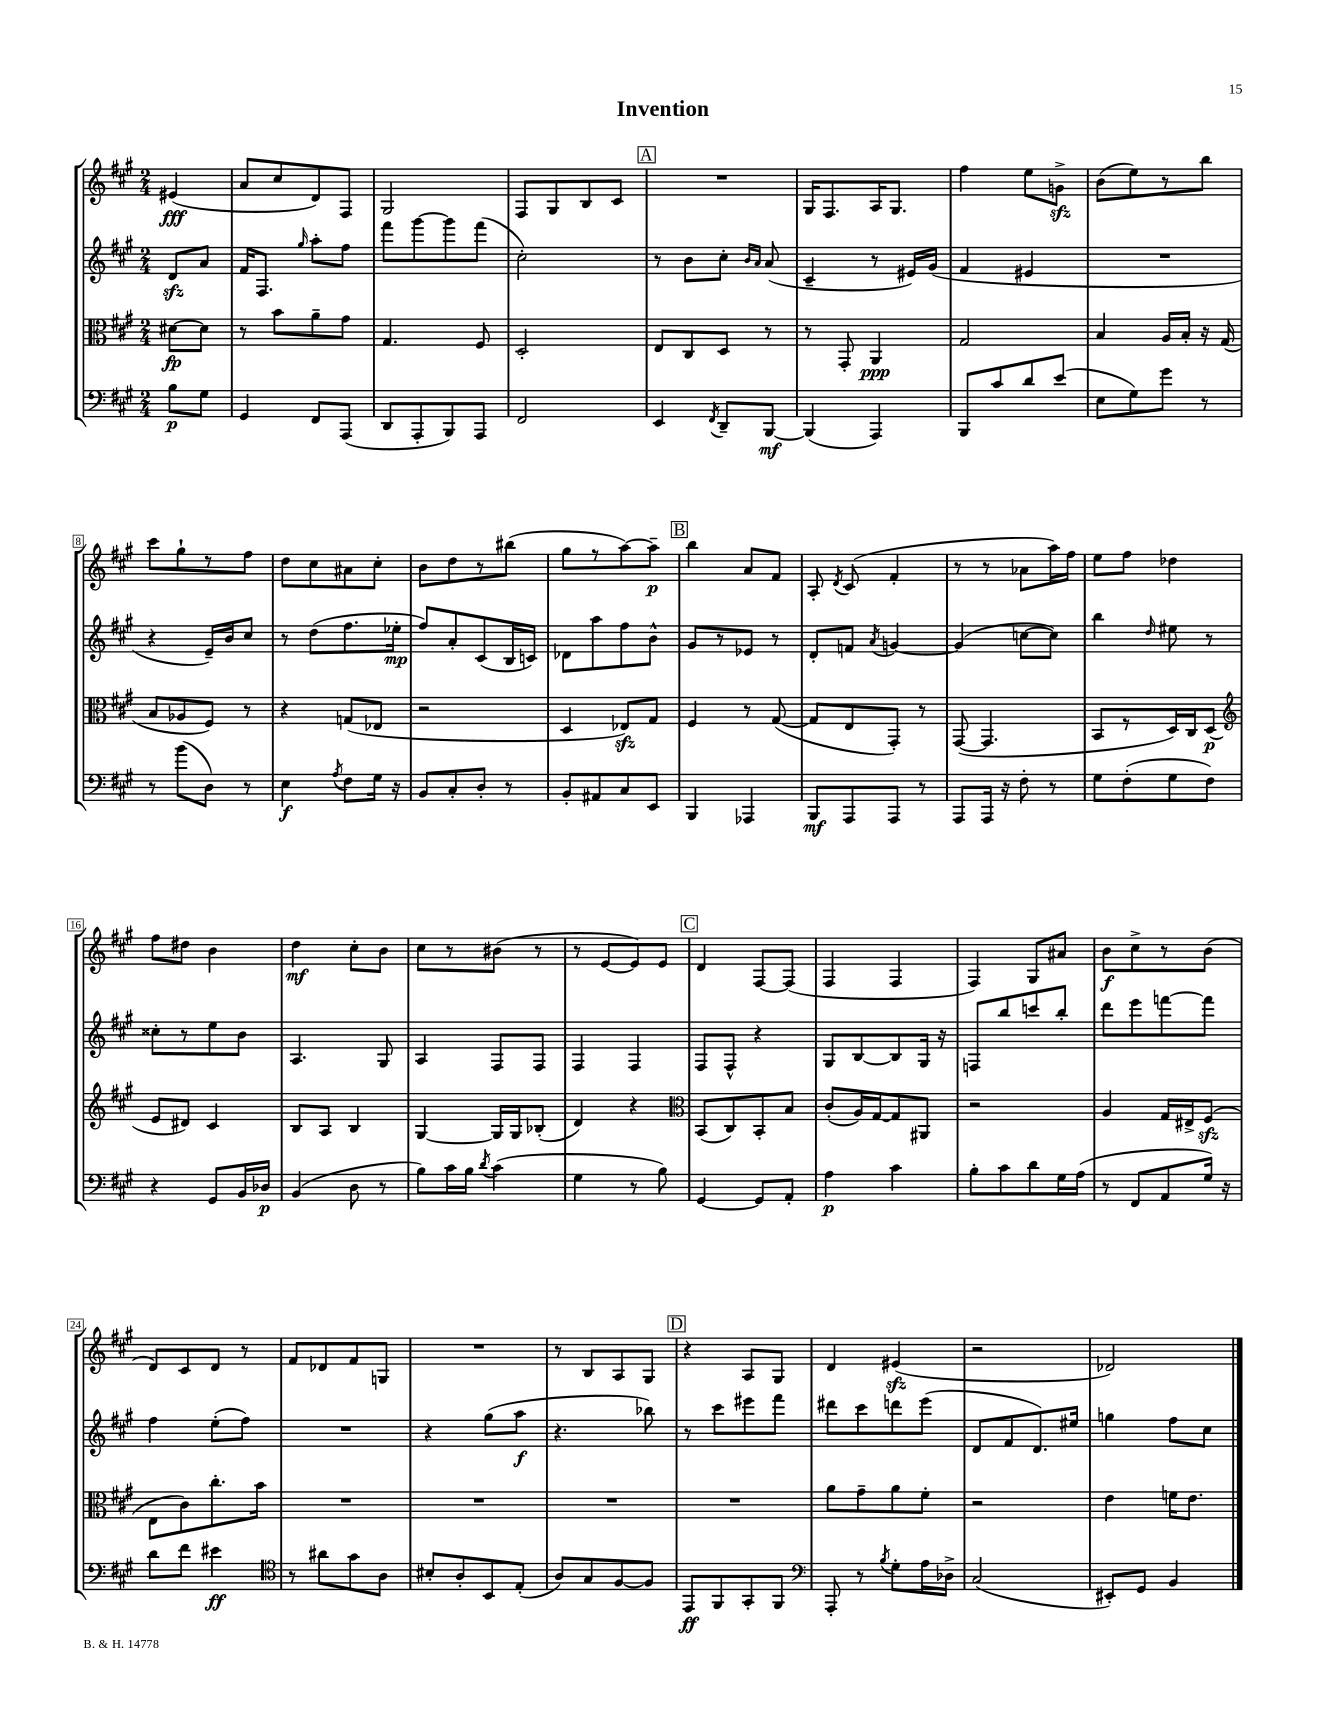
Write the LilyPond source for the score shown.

\header { title = "Invention" }
<<
\new StaffGroup <<
\new Staff = "s0" {
    \clef treble \key a \major \numericTimeSignature \time 2/4 \partial 4
    \autoBeamOff eis'4\fff( |
    a'8[ cis''8 d'8) fis8] |
    gis2 |
    fis8[ gis8 b8 cis'8] |
    \mark \markup { \box "A" } R2 |
    gis16[ fis8. a16 gis8.] |
    fis''4 e''8[ g'8]->\sfz |
    b'8[( e''8) r8 b''8] |
    cis'''8[ gis''8-! r8 fis''8] |
    d''8[ cis''8 ais'8 cis''8]-. |
    b'8[ d''8 r8 bis''8]( |
    gis''8[ r8 a''8~) a''8]--\p |
    \mark \markup { \box "B" } b''4 a'8[ fis'8] |
    a8-. \acciaccatura { d'8 } cis'8( fis'4-. |
    r8 r8 aes'8[ a''16) fis''16] |
    e''8[ fis''8] des''4 |
    fis''8[ dis''8] b'4 |
    d''4\mf cis''8[-. b'8] |
    cis''8[ r8 bis'8]( r8 |
    r8 e'8[~ e'8) e'8] |
    \mark \markup { \box "C" } d'4 fis8[~ fis8]( |
    fis4 fis4 |
    fis4) gis8[ ais'8] |
    b'8[\f cis''8-> r8 b'8]( |
    d'8[) cis'8 d'8] r8 |
    fis'8[ des'8 fis'8 g8] |
    R2 |
    r8 b8[ a8 gis8] |
    \mark \markup { \box "D" } r4 a8[ gis8] |
    d'4 eis'4\sfz( |
    r2 |
    des'2) \bar "|." |
}
\new Staff = "s1" {
    \clef treble \key a \major \numericTimeSignature \time 2/4 \partial 4
    \autoBeamOff d'8[\sfz a'8] |
    fis'16[ fis8.] \grace { gis''16 } a''8[-. fis''8] |
    fis'''8[ gis'''8~ gis'''8 fis'''8]( |
    cis''2-.) |
    \mark \markup { \box "A" } r8 b'8[ cis''8]-. \grace { b'16[ a'16] } a'8( |
    cis'4-- r8 eis'16[) gis'16]( |
    fis'4 eis'4 |
    R2 |
    r4 e'16[--) b'16 cis''8] |
    r8 d''8[( fis''8. ees''16]-.\mp |
    fis''8[) a'8-. cis'8( b16 c'16]) |
    des'8[ a''8 fis''8 b'8]-^ |
    \mark \markup { \box "B" } gis'8[ r8 ees'8] r8 |
    d'8[-. f'8] \acciaccatura { a'8 } g'4~ |
    g'4( c''8[~ c''8]) |
    b''4 \grace { d''16 } eis''8 r8 |
    cisis''8[-. r8 e''8 b'8] |
    a4. gis8 |
    a4 fis8[ fis8] |
    fis4 fis4 |
    \mark \markup { \box "C" } fis8[ fis8]-^ r4 |
    gis8[ b8~ b8 gis16] r16 |
    f8[ b''8 c'''8 b''8]-. |
    d'''8[ e'''8 f'''8~ f'''8] |
    fis''4 e''8[-.( fis''8]) |
    R2 |
    r4 gis''8[( a''8]\f |
    r4. bes''8) |
    \mark \markup { \box "D" } r8 cis'''8[ eis'''8 fis'''8] |
    dis'''8[ cis'''8 d'''8 e'''8]( |
    d'8[ fis'8 d'8.) eis''16] |
    g''4 fis''8[ cis''8] \bar "|." |
}
\new Staff = "s2" {
    \clef alto \key a \major \numericTimeSignature \time 2/4 \partial 4
    \autoBeamOff dis'8[~\fp dis'8] |
    r8 b'8[ a'8-- gis'8] |
    gis4. fis8 |
    d2-. |
    \mark \markup { \box "A" } e8[ cis8 d8] r8 |
    r8 gis,8-. a,4\ppp |
    gis2 |
    b4 a16[ b16]-. r16 gis16( |
    b8[ aes8 fis8]) r8 |
    r4 g8[( ees8] |
    r2 |
    d4 ees8[\sfz) gis8] |
    \mark \markup { \box "B" } fis4 r8 gis8~( |
    gis8[ e8 gis,8]-.) r8 |
    gis,8~( gis,4. |
    b,8[ r8 d16) cis16 d8]\p( |
    \clef treble e'8[ dis'8]) cis'4 |
    b8[ a8] b4 |
    gis4~ gis16[ gis16 bes8]-.( |
    d'4) r4 |
    \mark \markup { \box "C" } \clef alto b,8[( cis8) b,8-. b8] |
    cis'8[-.( a16) gis16~ gis8 ais,8] |
    r2 |
    a4 gis16[ eis16-> fis8]\sfz( |
    e8[ cis'8) cis''8.-. b'16] |
    R2 |
    R2 |
    R2 |
    \mark \markup { \box "D" } R2 |
    a'8[ gis'8-- a'8 fis'8]-. |
    r2 |
    e'4 f'16[ e'8.] \bar "|." |
}
\new Staff = "s3" {
    \clef bass \key a \major \numericTimeSignature \time 2/4 \partial 4
    \autoBeamOff b8[\p gis8] |
    gis,4 fis,8[ a,,8]( |
    d,8[ a,,8-. b,,8) a,,8] |
    fis,2 |
    \mark \markup { \box "A" } e,4 \acciaccatura { fis,8 } d,8[-- b,,8]~\mf |
    b,,4( a,,4) |
    b,,8[ cis'8 d'8 e'8]( |
    e8[ gis8) gis'8] r8 |
    r8 b'8[( d8]) r8 |
    e4\f \acciaccatura { a8 } fis8[ gis16] r16 |
    b,8[ cis8-. d8]-. r8 |
    b,8[-. ais,8 cis8 e,8] |
    \mark \markup { \box "B" } b,,4 aes,,4 |
    b,,8[\mf a,,8 a,,8] r8 |
    a,,8[ a,,16] r16 fis8-. r8 |
    gis8[ fis8-.( gis8 fis8]) |
    r4 gis,8[ b,16 des16]\p |
    b,4( d8 r8 |
    b8[) cis'16 b16] \acciaccatura { d'8 } cis'4( |
    gis4 r8 b8) |
    \mark \markup { \box "C" } gis,4~ gis,8[ a,8]-. |
    a4\p cis'4 |
    b8[-. cis'8 d'8 gis16 a16]( |
    r8 fis,8[ a,8 gis16]) r16 |
    d'8[ fis'8] eis'4\ff |
    \clef tenor r8 ais'8[ gis'8 a8] |
    bis8[-. a8-. b,8 e8]-.( |
    a8[) gis8 fis8~ fis8] |
    \mark \markup { \box "D" } e,8[\ff fis,8 gis,8-. fis,8] |
    \clef bass a,,8-. r8 \acciaccatura { b8 } gis8[-. a16 des16]-> |
    cis2( |
    eis,8[-.) gis,8] b,4 \bar "|." |
}
>>
>>
\layout { \context { \Score \override BarNumber.stencil = #(make-stencil-boxer 0.1 0.3 ly:text-interface::print) } }
